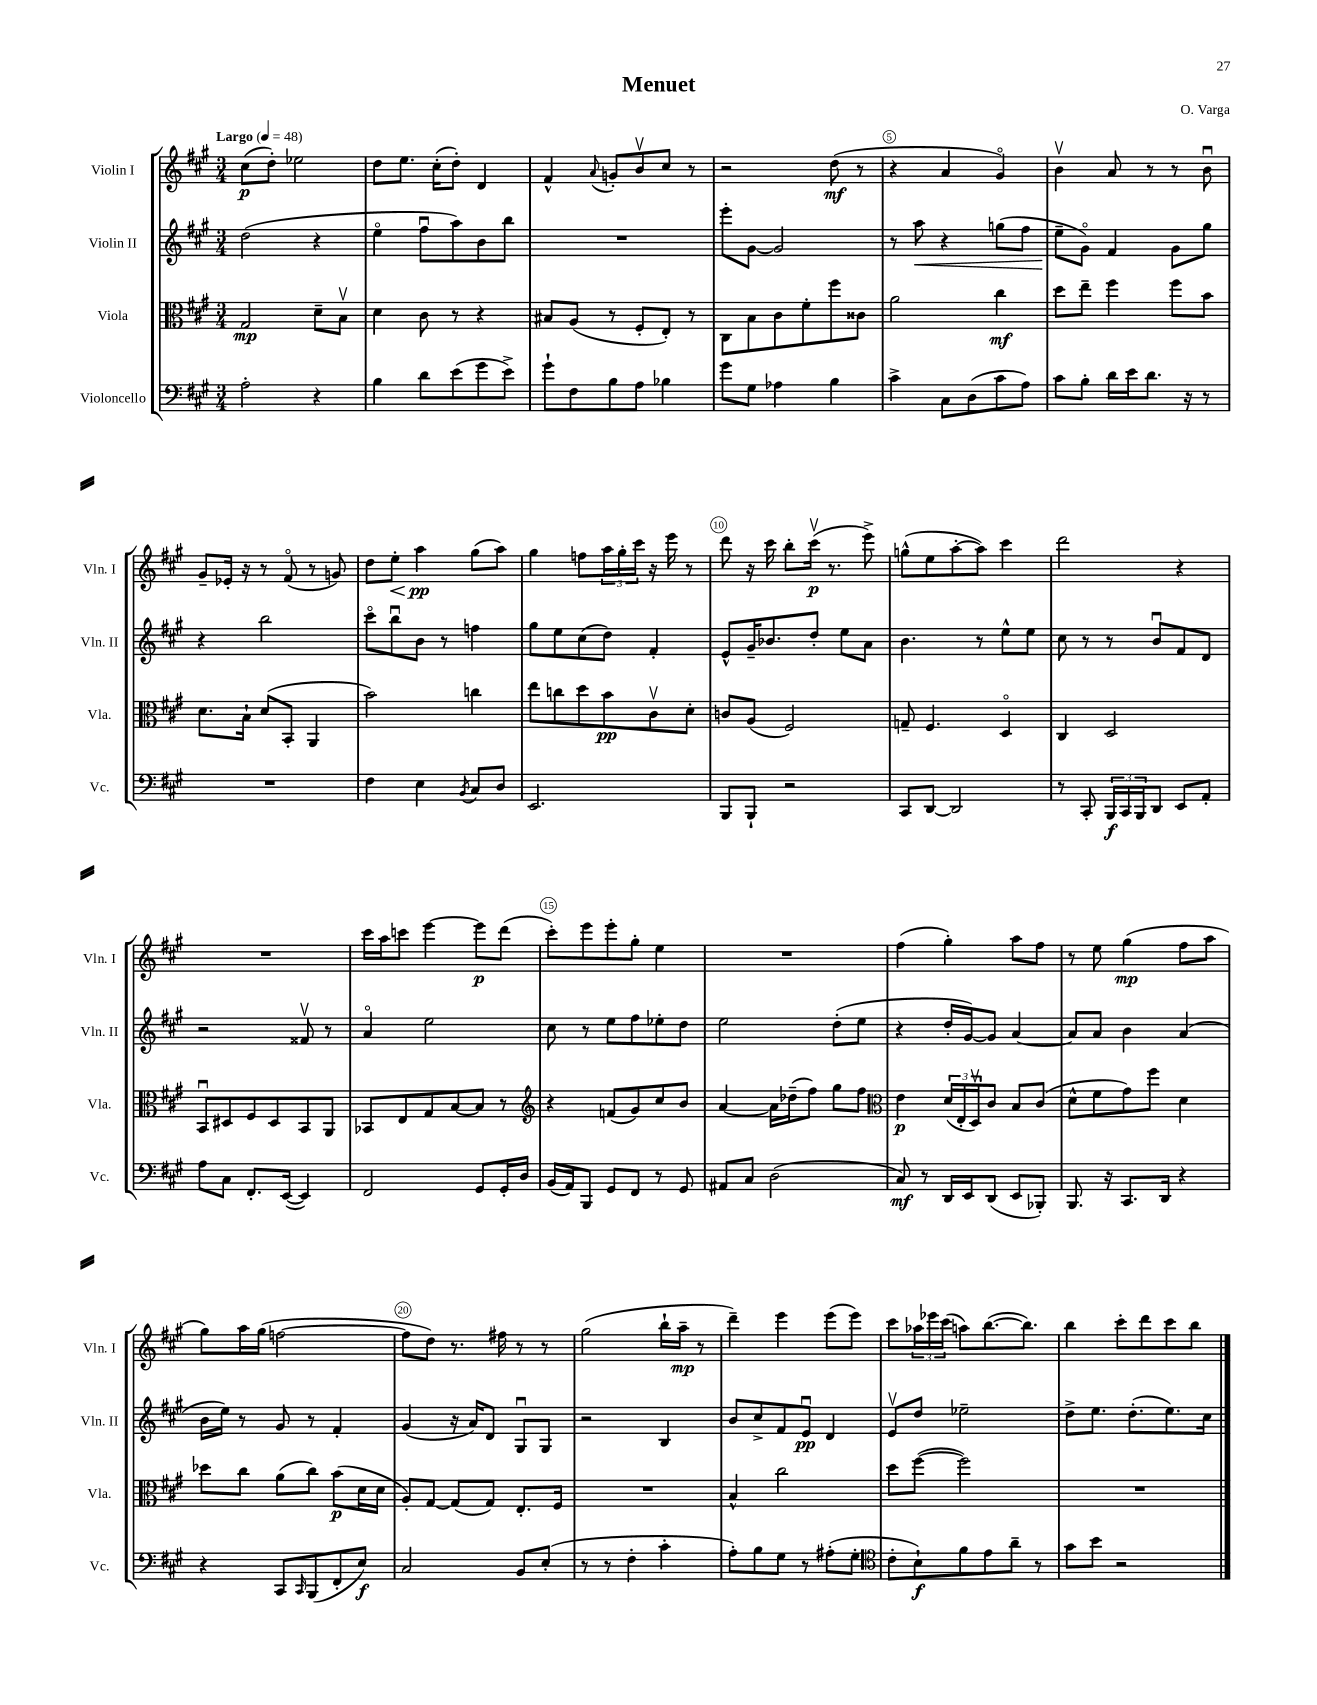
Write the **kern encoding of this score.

**kern	**dynam	**kern	**dynam	**kern	**dynam	**kern	**dynam
*part4	*part4	*part3	*part3	*part2	*part2	*part1	*part1
*staff4	*staff4	*staff3	*staff3	*staff2	*staff2	*staff1	*staff1
*I"Violoncello	*	*I"Viola	*	*I"Violin II	*	*I"Violin I	*
*I'Vc.	*	*I'Vla.	*	*I'Vln. II	*	*I'Vln. I	*
*clefF4	*	*clefC3	*	*clefG2	*	*clefG2	*
*k[f#c#g#]	*	*k[f#c#g#]	*	*k[f#c#g#]	*	*k[f#c#g#]	*
*M3/4	*	*M3/4	*	*M3/4	*	*M3/4	*
*MM48	*	*MM48	*	*MM48	*	*MM48	*
=1	=1	=1	=1	=1	=1	=1	=1
!	!	!	!	!	!	!LO:TX:a:B:t=Largo	!
2A'\	.	2G#/	mp	(2dd\	.	(8cc#\L	p
.	.	.	.	.	.	8dd'\J)	.
.	.	.	.	.	.	2ee-X\	.
4r	.	8d~\L	.	4r	.	.	.
.	.	8Bv\J	.	.	.	.	.
=2	=2	=2	=2	=2	=2	=2	=2
4B\	.	4d\	.	4ee\	.	8dd\L	.
.	.	.	.	.	.	8.ee\J	.
8d\L	.	8c#\	.	8ff#u\L	.	.	.
.	.	.	.	.	.	(16cc#'\KL	.
(8e\	.	8r	.	8aa\)	.	8dd'\J)	.
8g#\	.	4r	.	8b\	.	4d/	.
8e^\J)	.	.	.	8bb\J	.	.	.
=3	=3	=3	=3	=3	=3	=3	=3
8g#`\L	.	8B#X/L	.	2.r	.	4f#^^/	.
8F#\	.	(8A/J	.	.	.	.	.
.	.	.	.	.	.	8qqa/	.
8B\	.	8r	.	.	.	8gn'/L	.
8A\J	.	8F#'/L	.	.	.	8bv/	.
4B-X\	.	8E'/J)	.	.	.	8cc#/J	.
.	.	8r	.	.	.	8r	.
=4	=4	=4	=4	=4	=4	=4	=4
8g#\L	.	8C#\L	.	8eee'\L	.	2r	.
8G#\J	.	8B\	.	[8g#\J	.	.	.
4A-X\	.	8c#\	.	2g#/]	.	.	.
.	.	8f#'\	.	.	.	.	.
4B\	.	8ff#\	.	.	.	(8dd\	mf
.	.	8c##X\J	.	.	.	8r	.
=5	=5	=5	=5	=5	=5	=5	=5
4c#^\	.	2a\	.	8r	.	4r	.
!	!	!	!	!	!LO:HP:b	!	!
.	.	.	.	8aa\	<	.	.
8C#\L	.	.	.	4r	.	4a/	.
(8D\	.	.	.	.	.	.	.
8c#\	.	4cc#\	mf	(8ggn\L	.	4g#/)	.
8A\J)	.	.	.	8ff#\J	.	.	.
=6	=6	=6	=6	=6	=6	=6	=6
8c#\L	.	8dd\L	.	8ee~\L	.	4bv\	.
8B'\J	.	8ee~\J	.	8g#\J)	[	.	.
16d\LL	.	4ff#\	.	4f#/	.	8a/	.
16e\J	.	.	.	.	.	.	.
8.d\J	.	.	.	.	.	8r	.
.	.	8ff#\L	.	8g#\L	.	8r	.
16r	.	.	.	.	.	.	.
8r	.	8b\J	.	8gg#\J	.	8bu\	.
!!LO:LB:g=z
=7	=7	=7	=7	=7	=7	=7	=7
2.r	.	8.d\L	.	4r	.	8g#~/L	.
.	.	.	.	.	.	16e-X'/Jk	.
.	.	16B`\Jk	.	.	.	16r	.
.	.	(8d/L	.	2bb\	.	8r	.
.	.	8BB'/J	.	.	.	(8f#/	.
.	.	4AA/	.	.	.	8r	.
.	.	.	.	.	.	8gn/)	.
=8	=8	=8	=8	=8	=8	=8	=8
4F#\	.	2b\)	.	8ccc#\L	.	8dd\L	.
!	!	!	!	!	!	!	!LO:HP:b
.	.	.	.	8bbu\	.	8ee'\J	<
4E\	.	.	.	8b\J	.	4aa\	pp
.	.	.	.	8r	.	.	.
8qBB/	.	.	.	.	.	.	.
8C#/L	.	4ccn\	.	4ffn\	.	(8gg#\L	[
8D/J	.	.	.	.	.	8aa\J)	.
=9	=9	=9	=9	=9	=9	=9	=9
2.EE/	.	8ee\L	.	8gg#\L	.	4gg#\	.
.	.	8ccn\	.	8ee\	.	.	.
.	.	8dd\	.	(8cc#\	.	8ffn\L	.
.	.	8b\	pp	8dd\J)	.	24aa\L	.
.	.	.	.	.	.	24gg#'\	.
.	.	.	.	.	.	24ccc#\JJ	.
.	.	8c#v\	.	4f#'/	.	16r	.
.	.	.	.	.	.	16eee\	.
.	.	8d'\J	.	.	.	8r	.
=10	=10	=10	=10	=10	=10	=10	=10
8BBB/L	.	8cn/L	.	8e^^/L	.	8ddd\	.
8BBB`/J	.	(8A/J	.	16g#~/K	.	16r	.
.	.	.	.	8.b-X/	.	16ccc#\	.
2r	.	2F#/)	.	.	.	8bb'\L	.
.	.	.	.	8dd'/J	.	(16ccc#v\Jk	p
.	.	.	.	.	.	8.r	.
.	.	.	.	8ee\L	.	.	.
.	.	.	.	8a\J	.	8eee^\)	.
=11	=11	=11	=11	=11	=11	=11	=11
8CC#/L	.	8Gn~/	.	4.b\	.	(8ggn^^\L	.
[8DD/J	.	4.F#/	.	.	.	8ee\	.
2DD/]	.	.	.	.	.	[8aa'\	.
.	.	.	.	8r	.	8aa\J])	.
.	.	4D/	.	8ee^^\L	.	4ccc#\	.
.	.	.	.	8ee\J	.	.	.
=12	=12	=12	=12	=12	=12	=12	=12
8r	.	4C#/	.	8cc#\	.	2ddd\	.
8CC#'/	.	.	.	8r	.	.	.
24BBB/LL	f	2D/	.	8r	.	.	.
24CC#/	.	.	.	.	.	.	.
24BBB/J	.	.	.	.	.	.	.
8DD/J	.	.	.	8bu/L	.	.	.
8EE/L	.	.	.	8f#/	.	4r	.
8AA'/J	.	.	.	8d/J	.	.	.
!!LO:LB:g=z
=13	=13	=13	=13	=13	=13	=13	=13
8A\L	.	8BBu/L	.	2r	.	2.r	.
8C#\J	.	8D#X/	.	.	.	.	.
8.FF#'/L	.	8F#/	.	.	.	.	.
.	.	8D#/	.	.	.	.	.
([16EE/Jk	.	.	.	.	.	.	.
4EE/])	.	8BB/	.	8f##Xv/	.	.	.
.	.	8AA/J	.	8r	.	.	.
=14	=14	=14	=14	=14	=14	=14	=14
2FF#/	.	8BB-X/L	.	4a/	.	16ccc#\LL	.
.	.	.	.	.	.	16aa\J	.
.	.	8E/	.	.	.	8cccn\J	.
.	.	8G#/	.	2ee\	.	[4eee\	.
.	.	[8B/	.	.	.	.	.
8GG#/L	.	8B/J]	.	.	.	8eee\L]	p
16GG#'/L	.	8r	.	.	.	(8ddd\J	.
16D/JJ	.	.	.	.	.	.	.
=15	=15	=15	=15	=15	=15	=15	=15
*	*	*clefG2	*	*	*	*	*
(16BB/LL	.	4r	.	8cc#\	.	8ccc#'\L)	.
16AA/J)	.	.	.	.	.	.	.
8BBB/J	.	.	.	8r	.	8eee\	.
8GG#/L	.	(8fn/L	.	8ee\L	.	8eee'\	.
8FF#/J	.	8g#/)	.	8ff#\	.	8gg#'\J	.
8r	.	8cc#/	.	8ee-X'\	.	4ee\	.
8GG#/	.	8b/J	.	8dd\J	.	.	.
=16	=16	=16	=16	=16	=16	=16	=16
8AA#X/L	.	[4a/	.	2ee\	.	2.r	.
8C#/J	.	.	.	.	.	.	.
(2D\	.	16a\LL]	.	.	.	.	.
.	.	(16dd-X~\J	.	.	.	.	.
.	.	8ff#\J)	.	.	.	.	.
.	.	8gg#\L	.	(8dd'\L	.	.	.
.	.	8ff#\J	.	8ee\J	.	.	.
=17	=17	=17	=17	=17	=17	=17	=17
*	*	*clefC3	*	*	*	*	*
8C#/)	mf	4e\	p	4r	.	(4ff#\	.
8r	.	.	.	.	.	.	.
16DD/LL	.	(24d/LL	.	16dd'/LL	.	4gg#'\)	.
.	.	24E'/	.	.	.	.	.
16EE/J	.	.	.	[16g#/J)	.	.	.
.	.	24Dv/J)	.	.	.	.	.
(8DD/J	.	8c#/J	.	8g#/J]	.	.	.
8EE/L	.	8B/L	.	[4a/	.	8aa\L	.
8BBB-X'/J)	.	(8c#/J	.	.	.	8ff#\J	.
=18	=18	=18	=18	=18	=18	=18	=18
8.BBB/	.	8d^^\L	.	8a/L]	.	8r	.
.	.	8f#\	.	8a/J	.	8ee\	.
16r	.	.	.	.	.	.	.
8.CC#/L	.	8g#\)	.	4b\	.	(4gg#\	mp
.	.	8ff#\J	.	.	.	.	.
16DD/Jk	.	.	.	.	.	.	.
4r	.	4d\	.	(4a/	.	8ff#\L	.
.	.	.	.	.	.	8aa\J	.
!!LO:LB:g=z
=19	=19	=19	=19	=19	=19	=19	=19
4r	.	8dd-X\L	.	16b\LL	.	8gg#\L)	.
.	.	.	.	16ee\JJ)	.	.	.
.	.	8cc#\J	.	8r	.	16aa\L	.
.	.	.	.	.	.	(16gg#\JJ	.
8CC#/L	.	(8a\L	.	8g#/	.	[2ffn\	.
16qqCC#/	.	.	.	.	.	.	.
(8BBB/	.	8cc#\J)	.	8r	.	.	.
8FF#'/	.	(8b\L	p	4f#'/	.	.	.
8E/J)	f	16d\L	.	.	.	.	.
.	.	16d\JJ	.	.	.	.	.
=20	=20	=20	=20	=20	=20	=20	=20
2C#/	.	8A'/L)	.	(4g#/	.	8ff\L]	.
.	.	[8G#/J	.	.	.	8dd\J)	.
.	.	(8G#/L]	.	16r	.	8.r	.
.	.	.	.	16a/KL)	.	.	.
.	.	8G#/J)	.	8d/J	.	.	.
.	.	.	.	.	.	16ff#X\	.
8BB/L	.	8.E'/L	.	8G#u/L	.	8r	.
(8E'/J	.	.	.	8G#/J	.	8r	.
.	.	16F#/Jk	.	.	.	.	.
=21	=21	=21	=21	=21	=21	=21	=21
8r	.	2.r	.	2r	.	(2gg#\	.
8r	.	.	.	.	.	.	.
4F#'\	.	.	.	.	.	.	.
4c#'\	.	.	.	4B/	.	16bb`\LL	.
.	.	.	.	.	.	16aa~\JJ	mp
.	.	.	.	.	.	8r	.
=22	=22	=22	=22	=22	=22	=22	=22
8A'\L)	.	4B^^/	.	8b/L	.	4ddd~\)	.
8B\	.	.	.	8cc#^/	.	.	.
8G#\J	.	2cc#\	.	8f#/	.	4eee\	.
8r	.	.	.	8eu/J	pp	.	.
(8A#X'\L	.	.	.	4d/	.	(8eee\L	.
8G#'\J	.	.	.	.	.	8eee\J)	.
=23	=23	=23	=23	=23	=23	=23	=23
*clefC4	*	*	*	*	*	*	*
8c#'\L	.	8dd\L	.	8ev/L	.	8ccc#\L	.
8B`\)	f	([8ff#\J	.	8dd/J	.	24aa-X\L	.
.	.	.	.	.	.	24eee-X\	.
.	.	.	.	.	.	(24ccc#\JJ	.
8f#\	.	2ff#\])	.	2ee-X~\	.	8aan\L)	.
8e\	.	.	.	.	.	([8.bb\	.
8a~\J	.	.	.	.	.	.	.
.	.	.	.	.	.	8.bb\J])	.
8r	.	.	.	.	.	.	.
=24	=24	=24	=24	=24	=24	=24	=24
8g#\L	.	2.r	.	8dd^\L	.	4bb\	.
8b\J	.	.	.	8.ee\J	.	.	.
2r	.	.	.	.	.	8ccc#'\L	.
.	.	.	.	(8.dd'\L	.	.	.
.	.	.	.	.	.	8ddd\	.
.	.	.	.	8.ee\)	.	8ccc#\	.
.	.	.	.	.	.	8bb\J	.
.	.	.	.	16cc#\Jk	.	.	.
==	==	==	==	==	==	==	==
*-	*-	*-	*-	*-	*-	*-	*-
